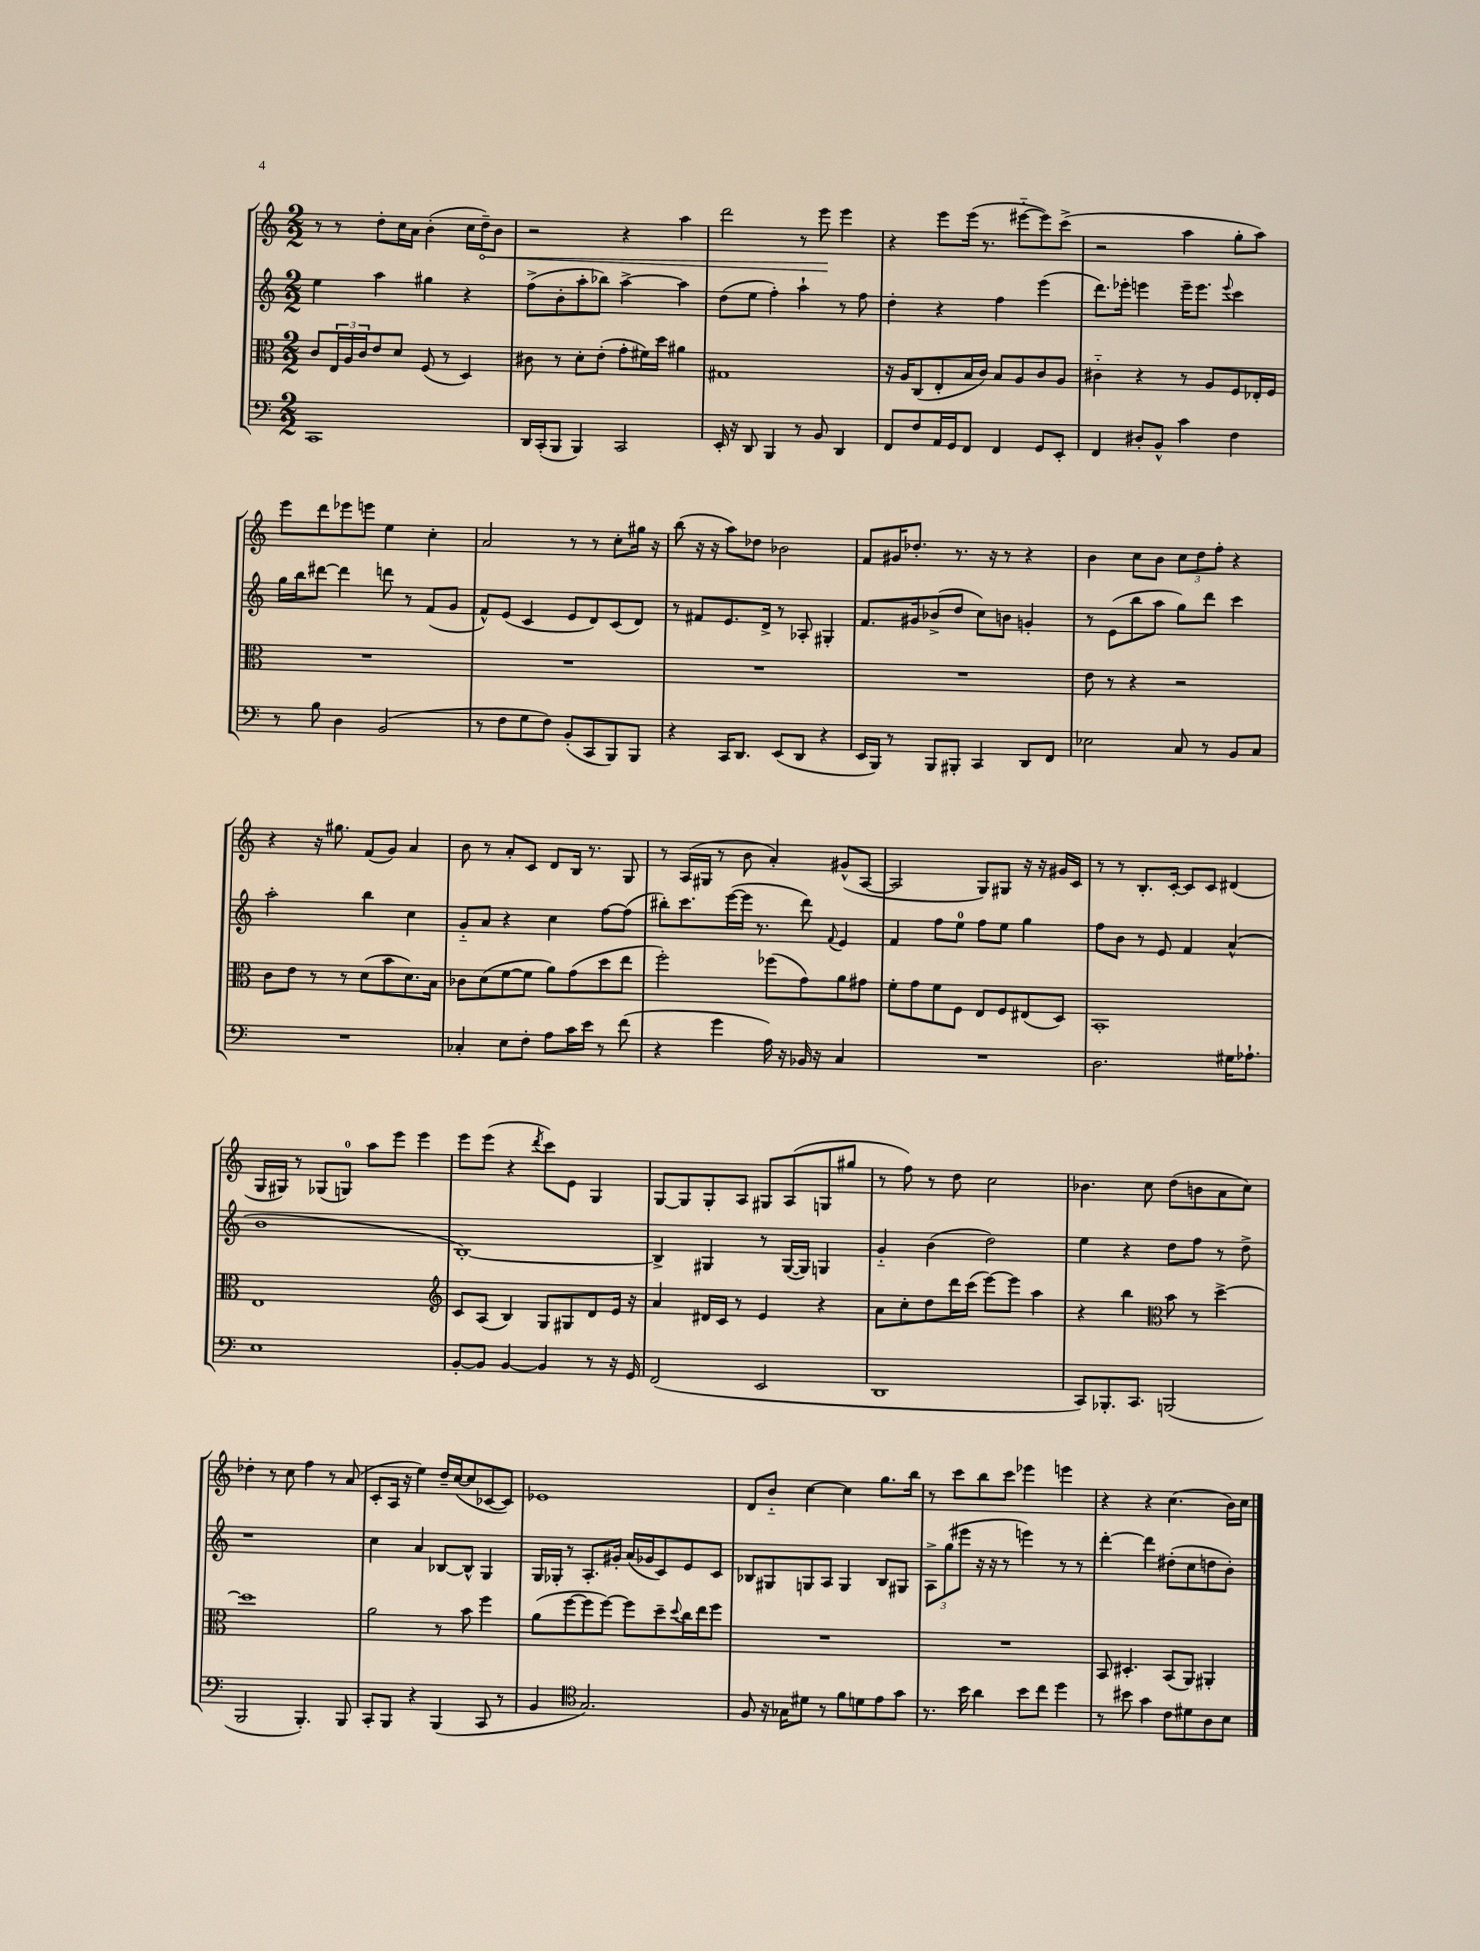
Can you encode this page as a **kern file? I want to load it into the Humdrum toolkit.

**kern	**kern	**kern	**kern
*staff4	*staff3	*staff2	*staff1
*clefF4	*clefC3	*clefG2	*clefG2
*k[]	*k[]	*k[]	*k[]
*M2/2	*M2/2	*M2/2	*M2/2
1CC	8c/L	4ee\	8r
.	24E/L	.	8r
.	24A/	.	.
.	24c/J	.	.
.	8e/	4aa\	8dd'\L
.	8d/J	.	16cc\L
.	.	.	16a\JJ
.	(8F/	4gg#\	(4b'\
.	8r	.	.
.	4D/)	4r	16cc\LL
.	.	.	16dd~\J)
.	.	.	8b\J
=	=	=	=
16DD/LL	8c#\	(8ff^\L	2r
(16CC'/J	.	.	.
8BBB/J	8r	8b'\	.
4BBB/)	8d'\L	8aa'\	.
.	(8e'\J	8bb-\J)	.
2CC/	8g'\L	[4aa^\	4r
.	16f#\L)	.	.
.	16dd\JJ	.	.
.	4a#\	4aa\]	4aa\
=	=	=	=
16EE'/	1G#	(8dd\L	2ddd\
16r	.	.	.
8DD/	.	8ee\J	.
4BBB/	.	4ff'\)	.
8r	.	4aa`\	8r
8BB/	.	.	8eee\
4DD/	.	8r	4eee\
.	.	8ff\	.
=	=	=	=
8FF/L	16r	4dd'\	4r
.	16A/LK	.	.
8F/	(8C/	.	.
16AA/L	8E'/	4r	8eee\L
16GG/J	.	.	.
8FF/J	16B/L	.	(16eee\Jk
.	16c/JJ)	.	8.r
4FF/	8B/L	4ff\	.
.	8A/	.	[8eee#'~\L
8GG/L	8c/	(4eee\	8eee#\])
8EE'/J	8A/J	.	(8ccc^\J
=	=	=	=
4FF/	4c#'~\	8.ddd\L)	2r
.	.	16eee-'\Jk	.
8D#'/L	4r	4eee\	.
8BB^^/J	.	.	.
4c\	8r	16eee~\LK	4aa\
.	.	8.eee\J	.
.	8A/L	.	.
.	.	8qqeee/	.
4F\	8F/	4ccc\	8gg'\L
.	16E-'/L	.	8aa\J)
.	16F/JJ	.	.
=	=	=	=
8r	1r	16gg\LL	8eee\L
.	.	16bb\J	.
8B\	.	[8ddd#\J	8ddd\
4D\	.	4ddd#\]	8eee-\
.	.	.	8eee\J
(2BB/	.	8ddd\	4ee\
.	.	8r	.
.	.	(8f/L	4cc'\
.	.	8g/J	.
=	=	=	=
8r	1r	8f^^/L)	2a/
8F\L	.	(8e/J	.
8G\	.	4c/	.
8F\J)	.	.	.
(8BB'/L	.	8e/L	8r
8CC/	.	8d/)	8r
8BBB/)	.	(8c/	8cc'\L
8BBB/J	.	8d/J)	16gg#\Jk
.	.	.	16r
=	=	=	=
4r	1r	8r	(8bb\
.	.	8f#/L	16r
.	.	.	16r
16CC/LK	.	8.e/	8aa\L)
8.DD/J	.	.	.
.	.	.	8dd-\J
.	.	16d^/Jk	.
(8EE/L	.	8r	2b-\
8DD/J	.	8A-'/	.
4r	.	4G#'/	.
=	=	=	=
16EE/LL	1r	8.f/L	8f/L
16BBB/JJ)	.	.	.
8r	.	.	16g#/K
.	.	16g#/k	8.dd-'/J
8BBB/L	.	(8b-^/	.
8BBB#'/J	.	8dd/J	8.r
4CC/	.	8cc\L)	.
.	.	.	16r
.	.	8b\J	8r
8DD/L	.	4g'/	4r
8FF/J	.	.	.
=	=	=	=
2E-\	8e\	8r	4b\
.	8r	(8e\L	.
.	4r	8bb\	8cc\L
.	.	8aa\J	8b\J
8C/	2r	8gg\L)	12cc\L
.	.	.	12dd\
8r	.	8ddd\J	.
.	.	.	12ff'\J
8BB/L	.	4ccc\	4r
8C/J	.	.	.
=	=	=	=
1r	8c\L	2aa'\	4r
.	8e\J	.	.
.	8r	.	16r
.	.	.	8.gg#\
.	8r	.	.
.	(8d\L	4bb\	(8f/L
.	8b\	.	8g/J)
.	8.d\)	4cc\	4a/
.	16B\Jk	.	.
=	=	=	=
4C-'/	8c-\L	8g'~/L	8b\
.	(8d\	8a/J	8r
8E\L	[8f\	4r	8a'/L
8F'\J	8f\]J	.	8c/J
8A\L	8a\L)	4cc\	8d/L
16c\L	(8g\	.	16B/Jk
16e\JJ	.	.	8.r
8r	8dd\	[8ff\L	.
(8f\	8ee\J	(8ff\]J	8G/
=	=	=	=
4r	2ff'\)	8bb#'\L)	8r
.	.	8.ccc\	(16A/LL
.	.	.	16G#/JJ
4g\	.	.	8r
.	.	([16eee\L	.
.	.	16eee\]JJ	8b\
.	.	8.r	.
16A\)	(8ff-\L	.	4a'/)
16r	.	.	.
16BB-/	8g\)	8ddd\)	.
16r	.	.	.
.	.	8qqf/	.
4C/	8a\	4e/	(8g#^^/L
.	8g#\J	.	[8A/J
=	=	=	=
1r	8f'\L	4f/	2A/]
.	8g\	.	.
.	8f\	8ff\L	.
.	8F\J	8ee\J	.
.	8E/L	8ff\L	8G/L)
.	8F/	8ee\J	8G#/J
.	(8E#/	4gg\	16r
.	.	.	16r
.	8D/J)	.	16g#/LL
.	.	.	16c/JJ
=	=	=	=
2.D\	1BB'	8ff\L	8r
.	.	8b\J	8r
.	.	8r	8.B'/L
.	.	8e/	.
.	.	.	[16c'/Jk
.	.	4f/	8c/]L
.	.	.	8c/J
16G#\LK	.	(4a^^/	(4d#/
8.A-`\J	.	.	.
=	=	=	=
1E	1E	1b	16G/LL
.	.	.	16G#/JJ)
.	.	.	8r
.	.	.	(8G-/L
.	.	.	8G/J)
.	.	.	8aa\L
.	.	.	8eee\J
.	.	.	4eee\
=	=	=	=
*	*clefG2	*	*
[8BB'/L	8c/L	[1B')	8eee\L
8BB/]J	(8A/J	.	(8eee\J
[4BB/	4B/)	.	4r
.	.	.	8qddd/
4BB/]	8G/L	.	8ccc\L)
.	8G#/	.	8e\J
8r	8d/	.	4G/
16r	16e/Jk	.	.
16GG/	16r	.	.
=	=	=	=
(2FF/	4a/	4B^/]	[8G/L
.	.	.	8G/]
.	16d#/LL	4G#/	8G'/
.	16c/JJ	.	.
.	8r	.	8A/J
2EE/	4e/	8r	8G#/L
.	.	([16G#/LL	(8A/
.	.	16G#/]JJ)	.
.	4r	4G/	8G/
.	.	.	8gg#/J
=	=	=	=
1DD	8a\L	4g'~/	8r
.	8cc'\	.	8ff\)
.	8dd\	(4b\	8r
.	16ddd\L	.	8dd\
.	(16ccc\JJ	.	.
.	[8eee\L)	2dd\)	2cc\
.	8eee\]J	.	.
.	4aa\	.	.
=	=	=	=
8CC/L)	4r	4ee\	4.b-\
8.BBB-'/	.	.	.
.	4bb\	4r	.
8.CC/J	.	.	.
.	.	.	8cc\
*	*clefC3	*	*
(2BBB/	8b\	8dd\L	(8dd\L
.	8r	8ff\J	8b\
.	[4dd^\	8r	8a\
.	.	8dd^\	8cc\J)
=	=	=	=
2BBB/	1dd]	1r	4dd-'\
.	.	.	8r
.	.	.	8cc\
4.BBB'/)	.	.	4ff\
.	.	.	8r
8BBB/	.	.	(8a/
=	=	=	=
8CC'/L	2a\	4cc\	8c'/L
8BBB/J	.	.	16A/Jk
.	.	.	16r
4r	.	4a/	4ee\)
(4BBB/	8r	[8B-/L	16dd~/LL
.	.	.	([16cc/J
.	8b\	8B-^^/]J	8cc/]
8CC/	4ff\	4G/	[8c-/
8r	.	.	8c-/]J)
=	=	=	=
4BB/	(8a\L	16G/LL	1e-
.	.	16G-'/JJ	.
.	[8ff\	8r	.
*clefC4	*	*	*
2.G/)	8ff\]	8.A'/L	.
.	[8ff\J)	.	.
.	.	16g#'/Jk	.
.	8ff\]L	(16a/LL	.
.	.	16g-/J	.
.	8dd~\	8c/)	.
.	8qqdd/	.	.
.	16cc\L	8e/	.
.	16ee\J	.	.
.	8ff\J	8c/J	.
=	=	=	=
8F/	1r	8B-/L	8d/L
16r	.	8G#/	8b'~/J
16G-\LK	.	.	.
8d#\J	.	8G/	[4cc\
8r	.	8A/J	.
8f\L	.	4G/	4cc\]
8d\	.	.	.
8e\	.	8B-/L	8.gg\L
8g\J	.	8G#/J	.
.	.	.	16bb\Jk
=	=	=	=
8.r	1r	12A^\L	8r
.	.	(12gg\	.
.	.	.	8ccc\L
.	.	12eee#\J	.
16b\	.	.	.
4a\	.	16r	8bb\
.	.	16r	.
.	.	8r	8ccc\J
8b\L	.	4eee\)	4eee-\
8cc\J	.	.	.
4dd\	.	8r	4eee\
.	.	8r	.
=	=	=	=
8r	8BB/	[4ddd'\	4r
8b#\	4.D#'/	.	.
4g\	.	4ddd\]	4r
8c\L	(8BB/L	(8dd#'\L	(4.cc\
8d#\	8AA/J)	8cc\	.
8A\	4AA#'/	8dd\	.
8B\J	.	8b'\J)	16b\LL)
.	.	.	16cc\JJ
==	==	==	==
*-	*-	*-	*-
